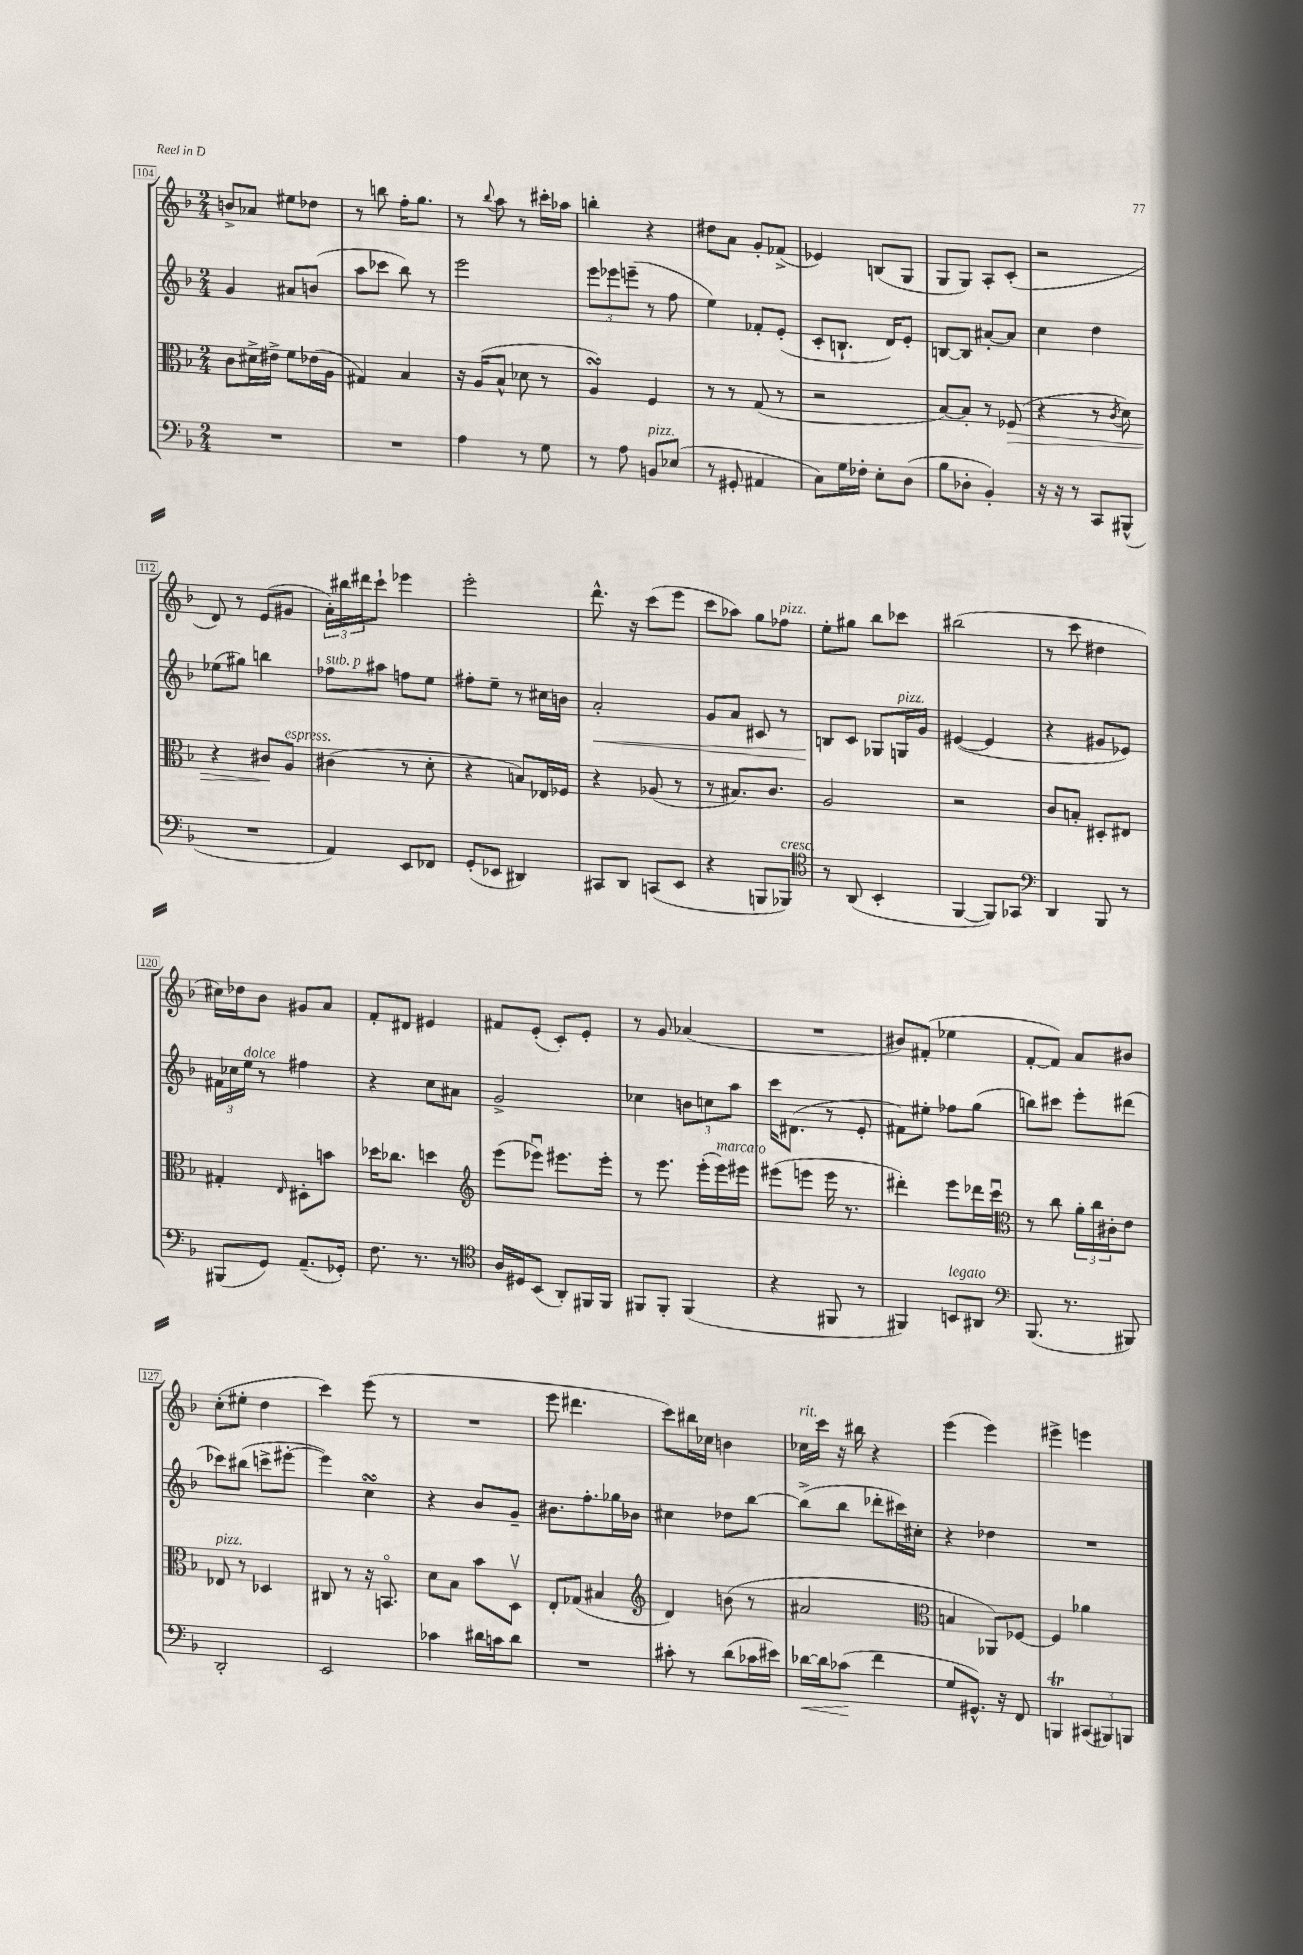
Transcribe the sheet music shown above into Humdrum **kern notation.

**kern	**kern	**kern	**kern
*staff4	*staff3	*staff2	*staff1
*clefF4	*clefC3	*clefG2	*clefG2
*k[b-]	*k[b-]	*k[b-]	*k[b-]
*M2/4	*M2/4	*M2/4	*M2/4
2r	8c\L	4g/	8b^/L
.	16d#^\L	.	8a-/J
.	16e#^\JJ	.	.
.	8f\L	8a#/L	8ee#\L
.	(16e-\L	(8b/J	8dd-\J
.	16A\JJ	.	.
=	=	=	=
2r	4G#/)	8aa\L	8r
.	.	8ccc-\J	8bb\
.	4B-/	8bb-\)	16ff'\LK
.	.	.	8.gg\J
.	.	8r	.
=	=	=	=
4A\	16r	2eee\	8r
.	(16A/LK	.	.
.	.	.	8qqbb-/
.	8B-^^/J	.	8aa\
8r	8d-\	.	8r
8G\	8r	.	16ccc#'\LL
.	.	.	16aa-\JJ
=	=	=	=
8r	4A/)	12eee\L	4bb'\
.	.	12eee-\	.
8A\	.	.	.
.	.	(12eee~\J	.
8BB/L	4F/	8r	4r
(8E-/J	.	8ff\	.
=	=	=	=
8r	8r	4ee\)	8dd#\L
8GG#'/	8r	.	8a\J
4AA#/	(8G/	8f-'/L	8g'/L
.	8r	(8e'/J	(8f-^/J
=	=	=	=
8C\L)	2r	8c'/L	4e-/)
16G\L	.	8.B`/J	.
16F-'\JJ	.	.	.
8E'\L	.	.	(8B/L
.	.	16d/LK)	.
(8D\J	.	8e'/J	8G/J
=	=	=	=
8B-\L	[8B-/L)	[8B/L	8G/L
8D-'\J	8B-'/]J	8B/]J	8G/J)
4BB-'/)	8r	[8a#'/L	8A'/L
.	(8F-/	8a#/]J	(8c'/J
=	=	=	=
16r	4r	4cc\	2r
16r	.	.	.
8r	.	.	.
8CC/L	8r	4dd\	.
.	8qc/	.	.
(8BBB#^^/J	8d\)	.	.
=	=	=	=
2r	4r	(8ee-\L	8d/)
.	.	8gg#\J)	8r
.	8c#/L	4bb\	(8e/L
.	8A/J	.	8g#/J
=	=	=	=
4AA/)	(4c#\	8ff-\L	24a'\LL)
.	.	.	24bb#\
.	.	.	24ddd#\J
.	.	8aa#\J	8ccc`\J
8EE/L	8r	8ff\L	4eee-\
8FF-/J	8d'\	8ee\J	.
=	=	=	=
(8GG'/L	4r	8ff#'\L	2eee'\
8EE-/J	.	8ee~\J	.
4DD#/)	8B/L)	8r	.
.	16E-/L	16cc#\LL	.
.	16F-/JJ	16b\JJ	.
=	=	=	=
8CC#/L	4r	2a'/	8.ddd^^\
8DD/J	.	.	.
.	.	.	16r
(8CC/L	(8A-/	.	(8ccc\L
8EE/J	8r	.	8eee\J
=	=	=	=
4r	8r	8g/L	8ccc\L
.	8.B#/L)	8a/J	8aa-\J)
8BBB/L	.	8c#/	8gg\L
.	8.c/J	.	.
8BBB-/J)	.	8r	8ff-\J
=	=	=	=
*clefC4	*	*	*
8r	2A/	8B/L	8ee'\L
(8AA/	.	8c/J	8gg#\J
4BB-'/	.	8G-/L	8bb-\L
.	.	16G/L	8ccc-\J
.	.	16g/JJ	.
=	=	=	=
[4FF/	2r	([4e#/	(2bb#\
8FF/]L)	.	4e#/]	.
8GG-/J	.	.	.
=	=	=	=
*clefF4	*	*	*
4DD/	8c/L	4r	8r
.	8B'/J	.	8ccc\
8BBB-/	8D#'/L	8g#/L	4dd#\
8r	8E#/J	8e-/J)	.
=	=	=	=
(8BBB#/L	4G#'/	24f#\LL	16cc#\LL)
.	.	24cc-\	.
.	.	.	16dd-\J
.	.	24ee\JJ	.
8GG/J)	.	8r	8b-\J
.	16qqE/	.	.
(8.AA~/L	8D#'\L	4ff#\	8g#/L
.	8b\J	.	8a/J
16GG-'/Jk)	.	.	.
=	=	=	=
8.F\	16dd-\LK	4r	8f'/L
.	8.cc-\J	.	.
.	.	.	8d#/J
8.r	.	.	.
.	4dd\	8cc\L	4e#/
8r	.	8a#\J	.
=	=	=	=
*clefC4	*clefG2	*	*
16A/LL	(8eee\L	2g^/	8f#/L
16D#/J	.	.	.
(8BB-/J	8eee-u\J)	.	(8e'/J
8AA'/L)	8.eee#\L	.	8c'/L)
16FF#/L	.	.	8e'/J
16FF#/JJ	16eee#'\Jk	.	.
=	=	=	=
8FF#/L	8r	4cc-\	8r
8FF#'/J	8.eee\	.	8g/
(4FF#/	.	12b\L	(4a-/
.	(16eee'\LL	.	.
.	.	12cc\	.
.	16eee\)	.	.
.	.	12aa\J	.
.	16eee#\JJ	.	.
=	=	=	=
4r	(8eee#\L	16ccc\LK	2r
.	.	(8.d#\J	.
.	8eee\J	.	.
8FF#/	16eee\	8r	.
.	8.r	.	.
8r	.	8e'/	.
=	=	=	=
4FF#/)	4ddd#'\)	8f#\L)	8b#/L)
.	.	8ee#'\J	(8f#'/J
8BB/L	8eee\L	8ff-\L	4ee-\
8AA#/J	16ddd-\L	(8gg\J	.
.	16cccu\JJ	.	.
=	=	=	=
*clefF4	*clefC3	*	*
(8.BBB-/	8r	8bb\L)	[8f'/L
.	8cc\	8ccc#\J	8f/]J)
8.r	.	.	.
.	24a'\LL	8eee'\L	8a/L
.	24cc\	.	.
.	24c#'\J	.	.
8BBB#/)	8e\J	(8ddd#\J	8b#/J
=	=	=	=
2DD'/	8E-/	8ccc-\L)	(8cc'\L
.	8r	(8bb#\J	8ee#'\J
.	4D-/	8ccc^\L	4dd\
.	.	[8eee#'\J	.
=	=	=	=
2EE/	8C#/	4eee#\])	4ccc\)
.	8r	.	.
.	16r	4cc\	(8eee\
.	8.BBo/	.	.
.	.	.	8r
=	=	=	=
4c-\	8d\L	4r	2r
.	8B-\J	.	.
16d#\LL	8b-\L	8b-/L	.
16c\J	.	.	.
8d#\J	8Dv\J	8g~/J	.
=	=	=	=
2r	8E'/L	8.b#\L	8eee\
.	(8G-/J	.	4.ddd#\
.	.	8.ff'\	.
.	4B#/	.	.
.	.	16gg-\L	.
.	.	16b-\JJ	.
=	=	=	=
*	*clefG2	*	*
8c#'\	4d/)	4cc#\	8ccc\L)
8r	.	.	16bb#\L
.	.	.	16cc-\JJ
(8d\L	(8b\	8dd-\L	4b\
16c-\L	8r	[8bb-\J	.
16e#\JJ)	.	.	.
=	=	=	=
[16d-\LL	2a#/	(8bb-^\]L	16cc-\LL
16d-\]J	.	.	16ccc\JJ
(8c-\J	.	8bb-\J	16r
.	.	.	16bb#\
4f\	.	8ddd-'\L	4r
.	.	16ccc#\L)	.
.	.	16cc#'\JJ	.
=	=	=	=
*	*clefC3	*	*
8G/L	4B/	4r	(4eee\
8.GG#^^/J)	.	.	.
.	8AA-/L)	4dd-\	4eee\)
16r	.	.	.
8FF/	[8F-/J	.	.
=	=	=	=
4BBB/	4F-/]	2r	4eee#^\
(12CC#/L	4a-\	.	4eee\
12BBB#/)	.	.	.
12BBB/J	.	.	.
==	==	==	==
*-	*-	*-	*-
